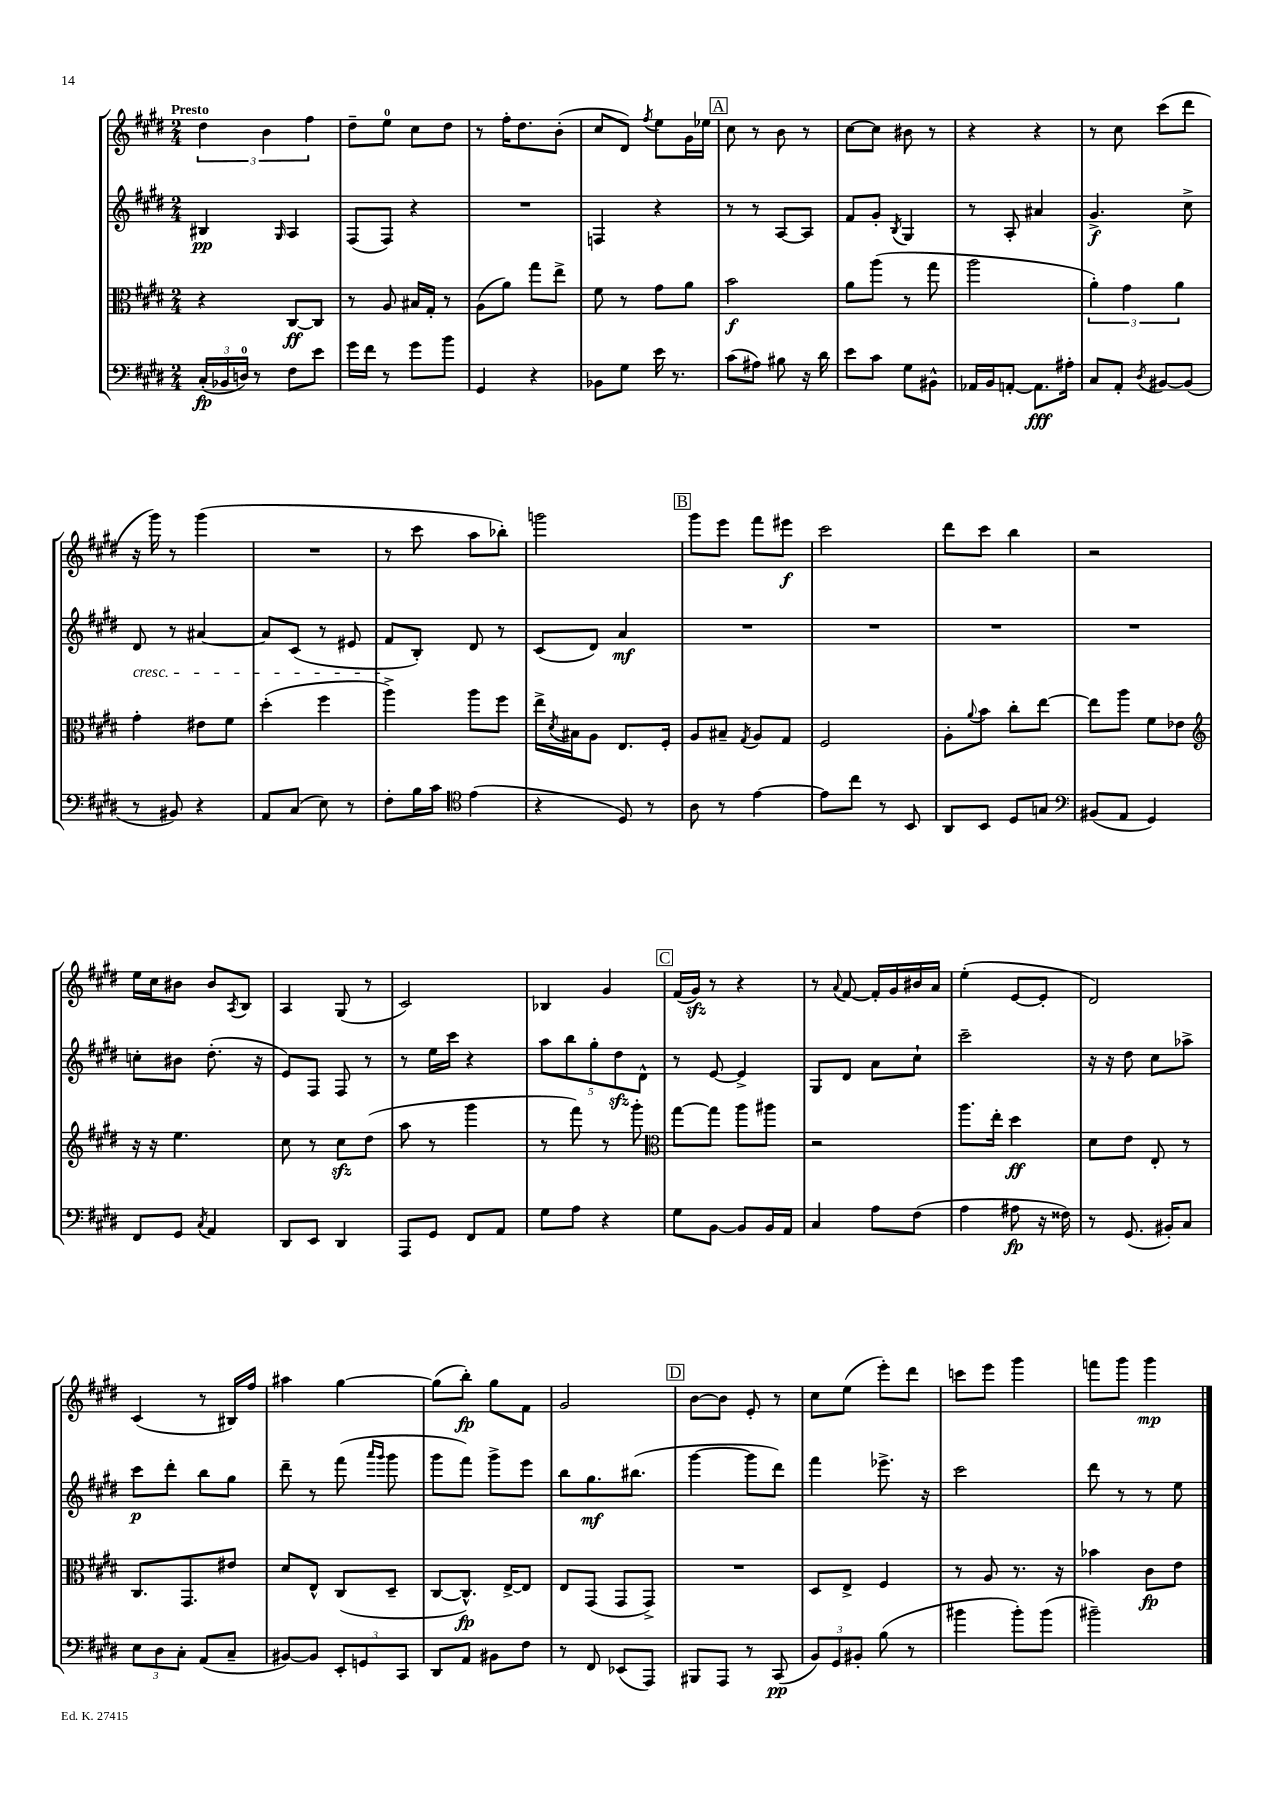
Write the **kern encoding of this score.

**kern	**dynam	**kern	**dynam	**kern	**dynam	**kern	**dynam
*part4	*part4	*part3	*part3	*part2	*part2	*part1	*part1
*staff4	*staff4	*staff3	*staff3	*staff2	*staff2	*staff1	*staff1
*clefF4	*	*clefC3	*	*clefG2	*	*clefG2	*
*k[f#c#g#d#]	*	*k[f#c#g#d#]	*	*k[f#c#g#d#]	*	*k[f#c#g#d#]	*
*M2/4	*	*M2/4	*	*M2/4	*	*M2/4	*
=1	=1	=1	=1	=1	=1	=1	=1
!	!	!	!	!	!	!LO:TX:a:B:t=Presto	!
(24C#'/LL	fp	4r	.	4B#X/	pp	6dd#\	.
24BB-X/	.	.	.	.	.	.	.
24Dn/JJ)	.	.	.	.	.	.	.
8r	.	.	.	.	.	.	.
.	.	.	.	.	.	6b\	.
.	.	.	.	16qqG#/	.	.	.
8F#\L	.	[8C#/L	ff	4A/	.	.	.
.	.	.	.	.	.	6ff#\	.
8e\J	.	8C#/J]	.	.	.	.	.
=2	=2	=2	=2	=2	=2	=2	=2
16g#\LL	.	8r	.	(8F#/L	.	8dd#~\L	.
16f#\JJ	.	.	.	.	.	.	.
8r	.	8A/	.	8F#/J)	.	8ee\J	.
8g#\L	.	16B#X/LL	.	4r	.	8cc#\L	.
.	.	16G#'/JJ	.	.	.	.	.
8b\J	.	8r	.	.	.	8dd#\J	.
=3	=3	=3	=3	=3	=3	=3	=3
4GG#/	.	(8A\L	.	2r	.	8r	.
.	.	8a\J)	.	.	.	16ff#'\KL	.
.	.	.	.	.	.	8.dd#\	.
4r	.	8gg#\L	.	.	.	.	.
.	.	8ee^\J	.	.	.	(8b'\J	.
=4	=4	=4	=4	=4	=4	=4	=4
8BB-X\L	.	8f#\	.	4Fn/	.	8cc#/L	.
8G#\J	.	8r	.	.	.	8d#/J)	.
.	.	.	.	.	.	8qff#/	.
16e\	.	8g#\L	.	4r	.	8ee\L	.
8.r	.	.	.	.	.	.	.
.	.	8a\J	.	.	.	16g#\L	.
.	.	.	.	.	.	16ee-X\JJ	.
!!LO:REH:place=s1:t=A
=5	=5	=5	=5	=5	=5	=5	=5
(8c#\L	.	2b\	f	8r	.	8cc#\	.
8A#X\J)	.	.	.	8r	.	8r	.
8B#X\	.	.	.	[8A/L	.	8b\	.
16r	.	.	.	8A/J]	.	8r	.
16d#\	.	.	.	.	.	.	.
=6	=6	=6	=6	=6	=6	=6	=6
8e\L	.	8a\L	.	8f#/L	.	[8cc#\L	.
8c#\J	.	(8aa\J	.	8g#'/J	.	8cc#\J]	.
.	.	.	.	8qB/	.	.	.
8G#\L	.	8r	.	4G#/	.	8b#X\	.
8BB#X^^\J	.	8gg#\	.	.	.	8r	.
=7	=7	=7	=7	=7	=7	=7	=7
16AA-X/LL	.	2aa\	.	8r	.	4r	.
16BB/J	.	.	.	.	.	.	.
[8AAn'/J	.	.	.	8A'/	.	.	.
8.AA\L]	fff	.	.	4a#X/	.	4r	.
16A#X'\Jk	.	.	.	.	.	.	.
=8	=8	=8	=8	=8	=8	=8	=8
8C#/L	.	6a'\)	.	4.g#^/	f	8r	.
8AA'/J	.	.	.	.	.	8cc#\	.
.	.	6g#\	.	.	.	.	.
8qD#/	.	.	.	.	.	.	.
[8BB#X/L	.	.	.	.	.	(8ccc#\L	.
.	.	6a\	.	.	.	.	.
(8BB#/J]	.	.	.	8cc#^\	.	8ddd#\J	.
!!LO:LB:g=z
=9	=9	=9	=9	=9	=9	=9	=9
!	!	!	!	!LO:TX:b:i:t=cresc.	!	!	!
8r	.	4g#'\	.	8d#/	.	16r	.
.	.	.	.	.	.	16ggg#\)	.
8BB#X/)	.	.	.	8r	.	8r	.
4r	.	8e#X\L	.	[4a#X/	.	(4ggg#\	.
.	.	8f#\J	.	.	.	.	.
=10	=10	=10	=10	=10	=10	=10	=10
8AA/L	.	(4dd#'\	.	8a#/L]	.	2r	.
(8C#/J	.	.	.	(8c#/J	.	.	.
8E\)	.	4ff#\	.	8r	.	.	.
8r	.	.	.	8e#X/	.	.	.
=11	=11	=11	=11	=11	=11	=11	=11
8F#'\L	.	4aa^\)	.	8f#/L	.	8r	.
16B\L	.	.	.	8B'/J)	.	8ccc#\	.
16c#\JJ	.	.	.	.	.	.	.
*clefC4	*	*	*	*	*	*	*
(4e\	.	8aa\L	.	8d#/	.	8aa\L	.
.	.	8ff#\J	.	8r	.	8bb-X'\J)	.
=12	=12	=12	=12	=12	=12	=12	=12
4r	.	16ee^\LL	.	(8c#/L	.	2gggn\	.
.	.	8qd#/	.	.	.	.	.
.	.	16B#X\J	.	.	.	.	.
.	.	8A\J	.	8d#/J)	.	.	.
8D#/)	.	8.E/L	.	4a/	mf	.	.
8r	.	.	.	.	.	.	.
.	.	16F#'/Jk	.	.	.	.	.
!!LO:REH:place=s1:t=B
=13	=13	=13	=13	=13	=13	=13	=13
8A\	.	8A/L	.	2r	.	8ggg#\L	.
8r	.	8B#X~/J	.	.	.	8eee\J	.
.	.	8qG#/	.	.	.	.	.
[4e\	.	8A/L	.	.	.	8fff#\L	.
.	.	8G#/J	.	.	.	8eee#X\J	f
=14	=14	=14	=14	=14	=14	=14	=14
8e\L]	.	2F#/	.	2r	.	2ccc#\	.
8cc#\J	.	.	.	.	.	.	.
8r	.	.	.	.	.	.	.
8BB/	.	.	.	.	.	.	.
=15	=15	=15	=15	=15	=15	=15	=15
8AA/L	.	8A'\L	.	2r	.	8ddd#\L	.
.	.	8qqa/	.	.	.	.	.
8BB/J	.	8b\J	.	.	.	8ccc#\J	.
8D#/L	.	8cc#'\L	.	.	.	4bb\	.
8Gn/J	.	[8ee\J	.	.	.	.	.
=16	=16	=16	=16	=16	=16	=16	=16
*clefF4	*	*	*	*	*	*	*
(8BB#X/L	.	8ee\L]	.	2r	.	2r	.
8AA/J	.	8aa\J	.	.	.	.	.
4GG#/)	.	8f#\L	.	.	.	.	.
.	.	8e-X\J	.	.	.	.	.
!!LO:LB:g=z
=17	=17	=17	=17	=17	=17	=17	=17
*	*	*clefG2	*	*	*	*	*
8FF#/L	.	16r	.	8ccn'\L	.	16ee\LL	.
.	.	16r	.	.	.	16cc#\J	.
8GG#/J	.	4.ee\	.	8b#X\J	.	8b#X\J	.
8qC#/	.	.	.	.	.	.	.
4AA/	.	.	.	(8.dd#'\	.	8b#/L	.
.	.	.	.	.	.	8qA/	.
.	.	.	.	.	.	8B/J	.
.	.	.	.	16r	.	.	.
=18	=18	=18	=18	=18	=18	=18	=18
8DD#/L	.	8cc#\	.	8e/L)	.	4A/	.
8EE/J	.	8r	.	8F#/J	.	.	.
4DD#/	.	8cc#zz\L	.	8F#/	.	(8G#/	.
.	.	(8dd#\J	.	8r	.	8r	.
=19	=19	=19	=19	=19	=19	=19	=19
8AAA/L	.	8aa\	.	8r	.	2c#/)	.
8GG#/J	.	8r	.	16ee\LL	.	.	.
.	.	.	.	16ccc#\JJ	.	.	.
8FF#/L	.	4ggg#\	.	4r	.	.	.
8AA/J	.	.	.	.	.	.	.
=20	=20	=20	=20	=20	=20	=20	=20
8G#\L	.	8r	.	10aa\L	.	4B-X/	.
.	.	.	.	10bb\	.	.	.
8A\J	.	8fff#\)	.	.	.	.	.
.	.	.	.	10gg#'\	.	.	.
4r	.	8r	.	.	.	4g#/	.
.	.	.	.	10dd#zz\	.	.	.
.	.	8ggg#'\	.	.	.	.	.
.	.	.	.	10d#^^\J	.	.	.
!!LO:REH:place=s1:t=C
=21	=21	=21	=21	=21	=21	=21	=21
*	*	*clefC3	*	*	*	*	*
8G#\L	.	[8gg#\L	.	8r	.	(16f#/LL	.
.	.	.	.	.	.	16g#zz/JJ)	.
[8BB\J	.	8gg#\J]	.	[8e/	.	8r	.
8BB/L]	.	8aa\L	.	4e^/]	.	4r	.
16BB/L	.	8aa#X\J	.	.	.	.	.
16AA/JJ	.	.	.	.	.	.	.
=22	=22	=22	=22	=22	=22	=22	=22
4C#/	.	2r	.	8G#/L	.	8r	.
.	.	.	.	.	.	8qqa/	.
.	.	.	.	8d#/J	.	[8f#/	.
8A\L	.	.	.	8a\L	.	16f#'/LL]	.
.	.	.	.	.	.	16g#/	.
(8F#\J	.	.	.	8cc#`\J	.	16b#X/	.
.	.	.	.	.	.	16a/JJ	.
=23	=23	=23	=23	=23	=23	=23	=23
4A\	.	8.aa\L	.	2ccc#~\	.	(4ee'\	.
.	.	16ee'\Jk	.	.	.	.	.
8A#X\	fp	4dd#\	ff	.	.	[8e/L	.
16r	.	.	.	.	.	8e'/J]	.
16F##X\)	.	.	.	.	.	.	.
=24	=24	=24	=24	=24	=24	=24	=24
8r	.	8d#\L	.	16r	.	2d#/)	.
.	.	.	.	16r	.	.	.
(8.GG#/	.	8e\J	.	8dd#\	.	.	.
.	.	8E'/	.	8cc#\L	.	.	.
16BB#X'/KL)	.	.	.	.	.	.	.
8C#/J	.	8r	.	8aa-X^\J	.	.	.
!!LO:LB:g=z
=25	=25	=25	=25	=25	=25	=25	=25
12E\L	.	8.C#/L	.	8ccc#\L	p	(4c#/	.
12D#\	.	.	.	.	.	.	.
.	.	.	.	8ddd#'\J	.	.	.
12C#'\J	.	.	.	.	.	.	.
.	.	8.GG#/	.	.	.	.	.
(8AA/L	.	.	.	8bb\L	.	8r	.
8C#~/J	.	8e#X/J	.	8gg#\J	.	16B#X/LL)	.
.	.	.	.	.	.	16ff#/JJ	.
=26	=26	=26	=26	=26	=26	=26	=26
[8BB#X/L)	.	8d#/L	.	8ddd#~\	.	4aa#X\	.
8BB#/J]	.	8E^^/J	.	8r	.	.	.
12EE'/L	.	(8C#/L	.	(8fff#\	.	[4gg#\	.
12GGn/	.	.	.	.	.	.	.
.	.	.	.	16qqaaa/LL	.	.	.
.	.	.	.	16qqggg#/JJ	.	.	.
.	.	8D#~/J	.	8ggg#\	.	.	.
12CC#/J	.	.	.	.	.	.	.
=27	=27	=27	=27	=27	=27	=27	=27
8DD#/L	.	[8C#/L	.	8ggg#\L	.	(8gg#\L]	.
8AA/J	.	8.C#^^/J])	fp	8fff#\J)	.	8bb'\J)	fp
8BB#X\L	.	.	.	8ggg#^\L	.	8gg#\L	.
.	.	[16E^/KL	.	.	.	.	.
8F#\J	.	8E/J]	.	8eee\J	.	8f#\J	.
=28	=28	=28	=28	=28	=28	=28	=28
8r	.	8E/L	.	8bb\L	.	2g#/	.
8FF#/	.	(8GG#/J	.	8.gg#\	mf	.	.
(8EE-X/L	.	8GG#/L	.	.	.	.	.
.	.	.	.	(8.bb#X\J	.	.	.
8AAA/J)	.	8GG#^/J)	.	.	.	.	.
!!LO:REH:place=s1:t=D
=29	=29	=29	=29	=29	=29	=29	=29
8BBB#X/L	.	2r	.	[4ggg#\	.	[8b\L	.
8AAA/J	.	.	.	.	.	8b\J]	.
8r	.	.	.	8ggg#\L]	.	8e'/	.
(8CC#/	pp	.	.	8ddd#\J)	.	8r	.
=30	=30	=30	=30	=30	=30	=30	=30
12BB/L)	.	8D#/L	.	4fff#\	.	8cc#\L	.
12GG#/	.	.	.	.	.	.	.
.	.	8E^/J	.	.	.	(8ee\J	.
12BB#X'/J	.	.	.	.	.	.	.
(8B\	.	4F#/	.	8.eee-X^\	.	8eee'\L)	.
8r	.	.	.	.	.	8ddd#\J	.
.	.	.	.	16r	.	.	.
=31	=31	=31	=31	=31	=31	=31	=31
4b#X\	.	8r	.	2ccc#\	.	8cccn\L	.
.	.	8A/	.	.	.	8eee\J	.
8b#'\L)	.	8.r	.	.	.	4ggg#\	.
(8b#\J	.	.	.	.	.	.	.
.	.	16r	.	.	.	.	.
=32	=32	=32	=32	=32	=32	=32	=32
2b#X~\)	.	4b-X\	.	8ddd#\	.	8fffn\L	.
.	.	.	.	8r	.	8ggg#\J	.
.	.	8c#\L	fp	8r	.	4ggg#\	mp
.	.	8e\J	.	8ee\	.	.	.
==	==	==	==	==	==	==	==
*-	*-	*-	*-	*-	*-	*-	*-
